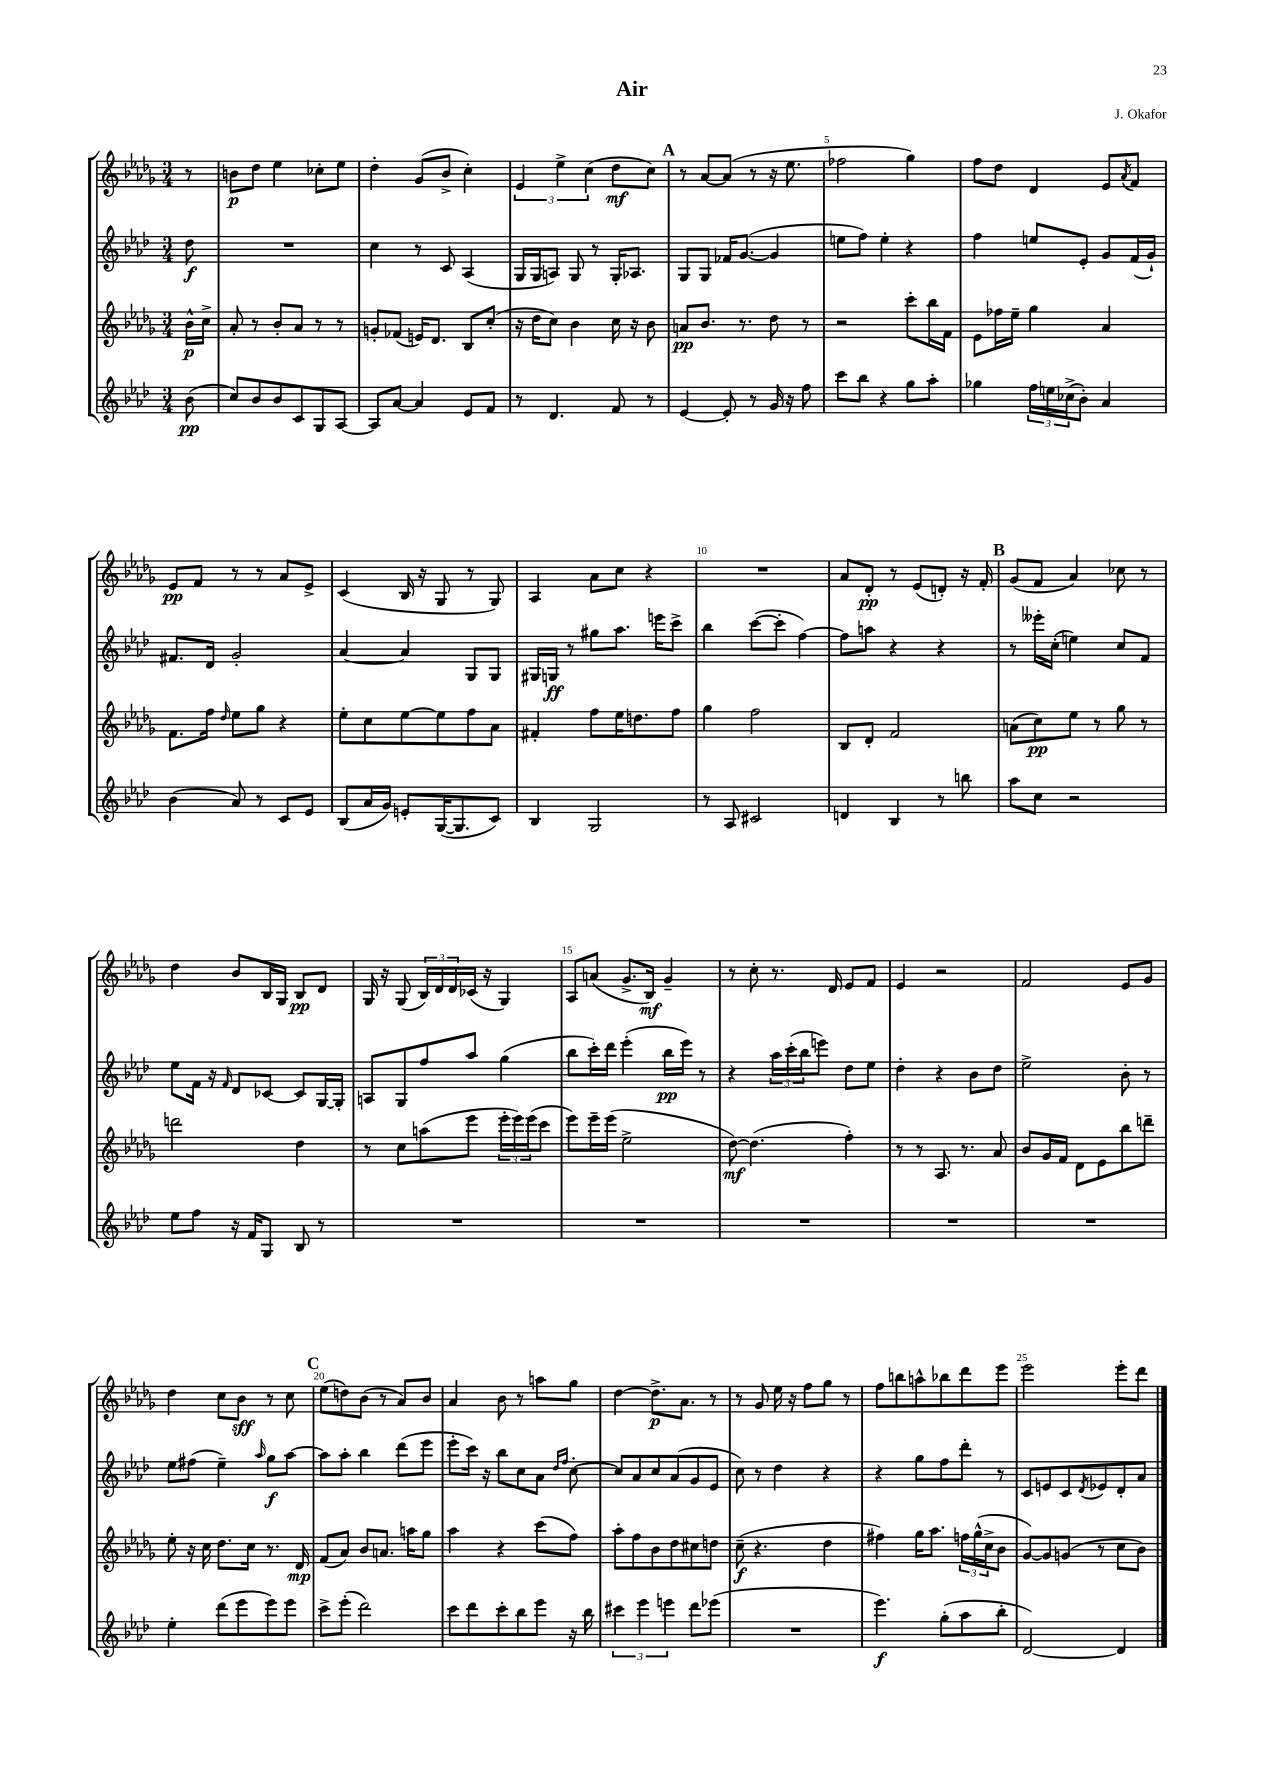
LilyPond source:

\header { title = "Air" composer = "J. Okafor" }
<<
\new StaffGroup <<
\new Staff = "s0" {
    \clef treble \key des \major \numericTimeSignature \time 3/4 \partial 8
    r8 |
    b'8\p des''8 ees''4 ces''8-. ees''8 |
    des''4-. ges'8( bes'8-> c''4-.) |
    \tuplet 3/2 { ees'4 ees''4-> c''4( } des''8\mf c''8) |
    \mark \markup { \bold "A" } r8 aes'8~ aes'8( r8 r16 ees''8. |
    fes''2 ges''4) |
    f''8 des''8 des'4 ees'8 \acciaccatura { aes'8 } f'8 |
    ees'8\pp f'8 r8 r8 aes'8 ees'8-> |
    c'4( bes16 r16 ges8 r8 ges8) |
    aes4 aes'8 c''8 r4 |
    R2. |
    aes'8 des'8-.\pp r8 ees'8( d'8-.) r16 f'16-. |
    \mark \markup { \bold "B" } ges'8( f'8 aes'4) ces''8 r8 |
    des''4 bes'8 bes16 ges16 bes8\pp des'8 |
    ges16 r16 ges8( \tuplet 3/2 { bes16) des'16 des'16 } ces'16( r16 ges4) |
    aes8 a'8( ges'8.-> bes16\mf) ges'4-- |
    r8 c''8-. r8. des'16 ees'8 f'8 |
    ees'4 r2 |
    f'2 ees'8 ges'8 |
    des''4 c''8 bes'8\sff r8 c''8 |
    \mark \markup { \bold "C" } ees''8( d''8) bes'8( r8 aes'8) bes'8 |
    aes'4 bes'8 r8 a''8 ges''8 |
    des''4~ des''8.->\p aes'8. r8 |
    r8 ges'8 ees''16 r16 f''8 ges''8 r8 |
    f''8 b''8 a''8-^ bes''8 des'''8 ees'''8 |
    ees'''2 ees'''8-. des'''8 \bar "|." |
}
\new Staff = "s1" {
    \clef treble \key aes \major \numericTimeSignature \time 3/4 \partial 8
    des''8\f |
    R2. |
    c''4 r8 c'8 aes4( |
    g16 g16 a8) g8 r8 g16-. aes8. |
    \mark \markup { \bold "A" } g8 g8 fes'16 g'8.~( g'4 |
    e''8 f''8) e''4-. r4 |
    f''4 e''8 ees'8-. g'8 f'16( g'16-!) |
    fis'8. des'16 g'2-. |
    aes'4~ aes'4 g8 g8 |
    gis16 g16\ff r8 gis''8 aes''8. e'''16 c'''8-> |
    bes''4 c'''8~( c'''8-. f''4~) |
    f''8 a''8 r4 r4 |
    \mark \markup { \bold "B" } r8 eeses'''16-. c''16-.( e''4) c''8 f'8 |
    ees''8 f'16 r16 \grace { f'16 } des'8 ces'8~ ces'8 g16~ g16-. |
    a8 g8 f''8 aes''8 g''4( |
    bes''8 c'''16-.) des'''16 ees'''4-.( bes''16\pp ees'''16) r8 |
    r4 \tuplet 3/2 { aes''16 c'''16-.( bes''16 } e'''8) des''8 ees''8 |
    des''4-. r4 bes'8 des''8 |
    ees''2-> bes'8-. r8 |
    ees''8 fis''8( ees''4--) \grace { aes''16 } g''8\f aes''8~ |
    \mark \markup { \bold "C" } aes''8 aes''8-. bes''4 des'''8( ees'''8 |
    ees'''8-. c'''16) r16 bes''8 c''8 aes'8 \grace { des''16 f''16 } c''8~-. |
    c''8 aes'8 c''8 aes'8( g'8 ees'8 |
    c''8) r8 des''4 r4 |
    r4 g''8 f''8 des'''8-. r8 |
    c'8 e'8 c'8 \acciaccatura { des'8 } ees'8 des'8-. aes'8 \bar "|." |
}
\new Staff = "s2" {
    \clef treble \key des \major \numericTimeSignature \time 3/4 \partial 8
    bes'16-^\p c''16-> |
    aes'8-. r8 bes'8-. aes'8 r8 r8 |
    g'8-. fes'8( e'16) des'8. bes8 c''8-.( |
    r16 des''16 c''8) bes'4 c''16 r16 bes'8 |
    \mark \markup { \bold "A" } a'8\pp bes'8. r8. des''8 r8 |
    r2 c'''8-. bes''16 f'16 |
    ees'8 fes''16 ees''16-- ges''4 aes'4 |
    f'8. f''16 \grace { des''16 } ees''8 ges''8 r4 |
    ees''8-. c''8 ees''8~ ees''8 f''8 aes'8 |
    fis'4-. f''8 ees''16 d''8. f''8 |
    ges''4 f''2 |
    bes8 des'8-. f'2 |
    \mark \markup { \bold "B" } a'8( c''8\pp) ees''8 r8 ges''8 r8 |
    d'''2 des''4 |
    r8 c''8 a''8( ees'''8 \tuplet 3/2 { ees'''16-. ees'''16) ees'''16( } c'''8 |
    ees'''8) ees'''16-- ees'''16( ees''2-> |
    des''8~\mf) des''4.( f''4-.) |
    r8 r8 aes8. r8. aes'8 |
    bes'8 ges'16 f'16 des'8 ees'8 bes''8 d'''8-- |
    ees''8-. r16 c''16 des''8. c''16 r8. des'16\mp |
    \mark \markup { \bold "C" } f'8( aes'8) bes'8 a'8. a''16 ges''8 |
    aes''4 r4 c'''8( f''8) |
    aes''8-. f''8 bes'8 des''8 cis''8 d''8 |
    c''8--\f( r4. des''4 |
    fis''4) ges''16 aes''8. \tuplet 3/2 { f''16 ges''16-^( c''16-> } bes'8 |
    ges'8~) ges'8 g'8( r8 c''8 bes'8) \bar "|." |
}
\new Staff = "s3" {
    \clef treble \key aes \major \numericTimeSignature \time 3/4 \partial 8
    bes'8\pp( |
    c''8) bes'8 bes'8 c'8 g8 aes8~ |
    aes8 aes'8~ aes'4 ees'8 f'8 |
    r8 des'4. f'8 r8 |
    \mark \markup { \bold "A" } ees'4~ ees'8-. r8 g'16 r16 f''8 |
    c'''8 bes''8 r4 g''8 aes''8-. |
    ges''4 \tuplet 3/2 { f''16 e''16 ces''16->( } bes'8-.) aes'4 |
    bes'4( aes'8) r8 c'8 ees'8 |
    bes8( aes'16 g'16) e'8-. g16~( g8. c'8) |
    bes4 g2 |
    r8 aes8 cis'2 |
    d'4 bes4 r8 b''8 |
    \mark \markup { \bold "B" } aes''8 c''8 r2 |
    ees''8 f''8 r16 f'16 g8 bes8 r8 |
    R2. |
    R2. |
    R2. |
    R2. |
    R2. |
    ees''4-. des'''8( ees'''8 ees'''8) ees'''8 |
    \mark \markup { \bold "C" } c'''8-> ees'''8-.( des'''2) |
    c'''8 des'''8 c'''8-. bes''8 ees'''8 r16 bes''16 |
    \tuplet 3/2 { cis'''4 ees'''4 e'''4 } des'''8 ees'''8( |
    R2. |
    ees'''4.\f) g''8-.( aes''8 bes''8-. |
    des'2~) des'4 \bar "|." |
}
>>
>>
\layout { \context { \Score \override BarNumber.break-visibility = ##(#f #t #t) barNumberVisibility = #(every-nth-bar-number-visible 5) } }
